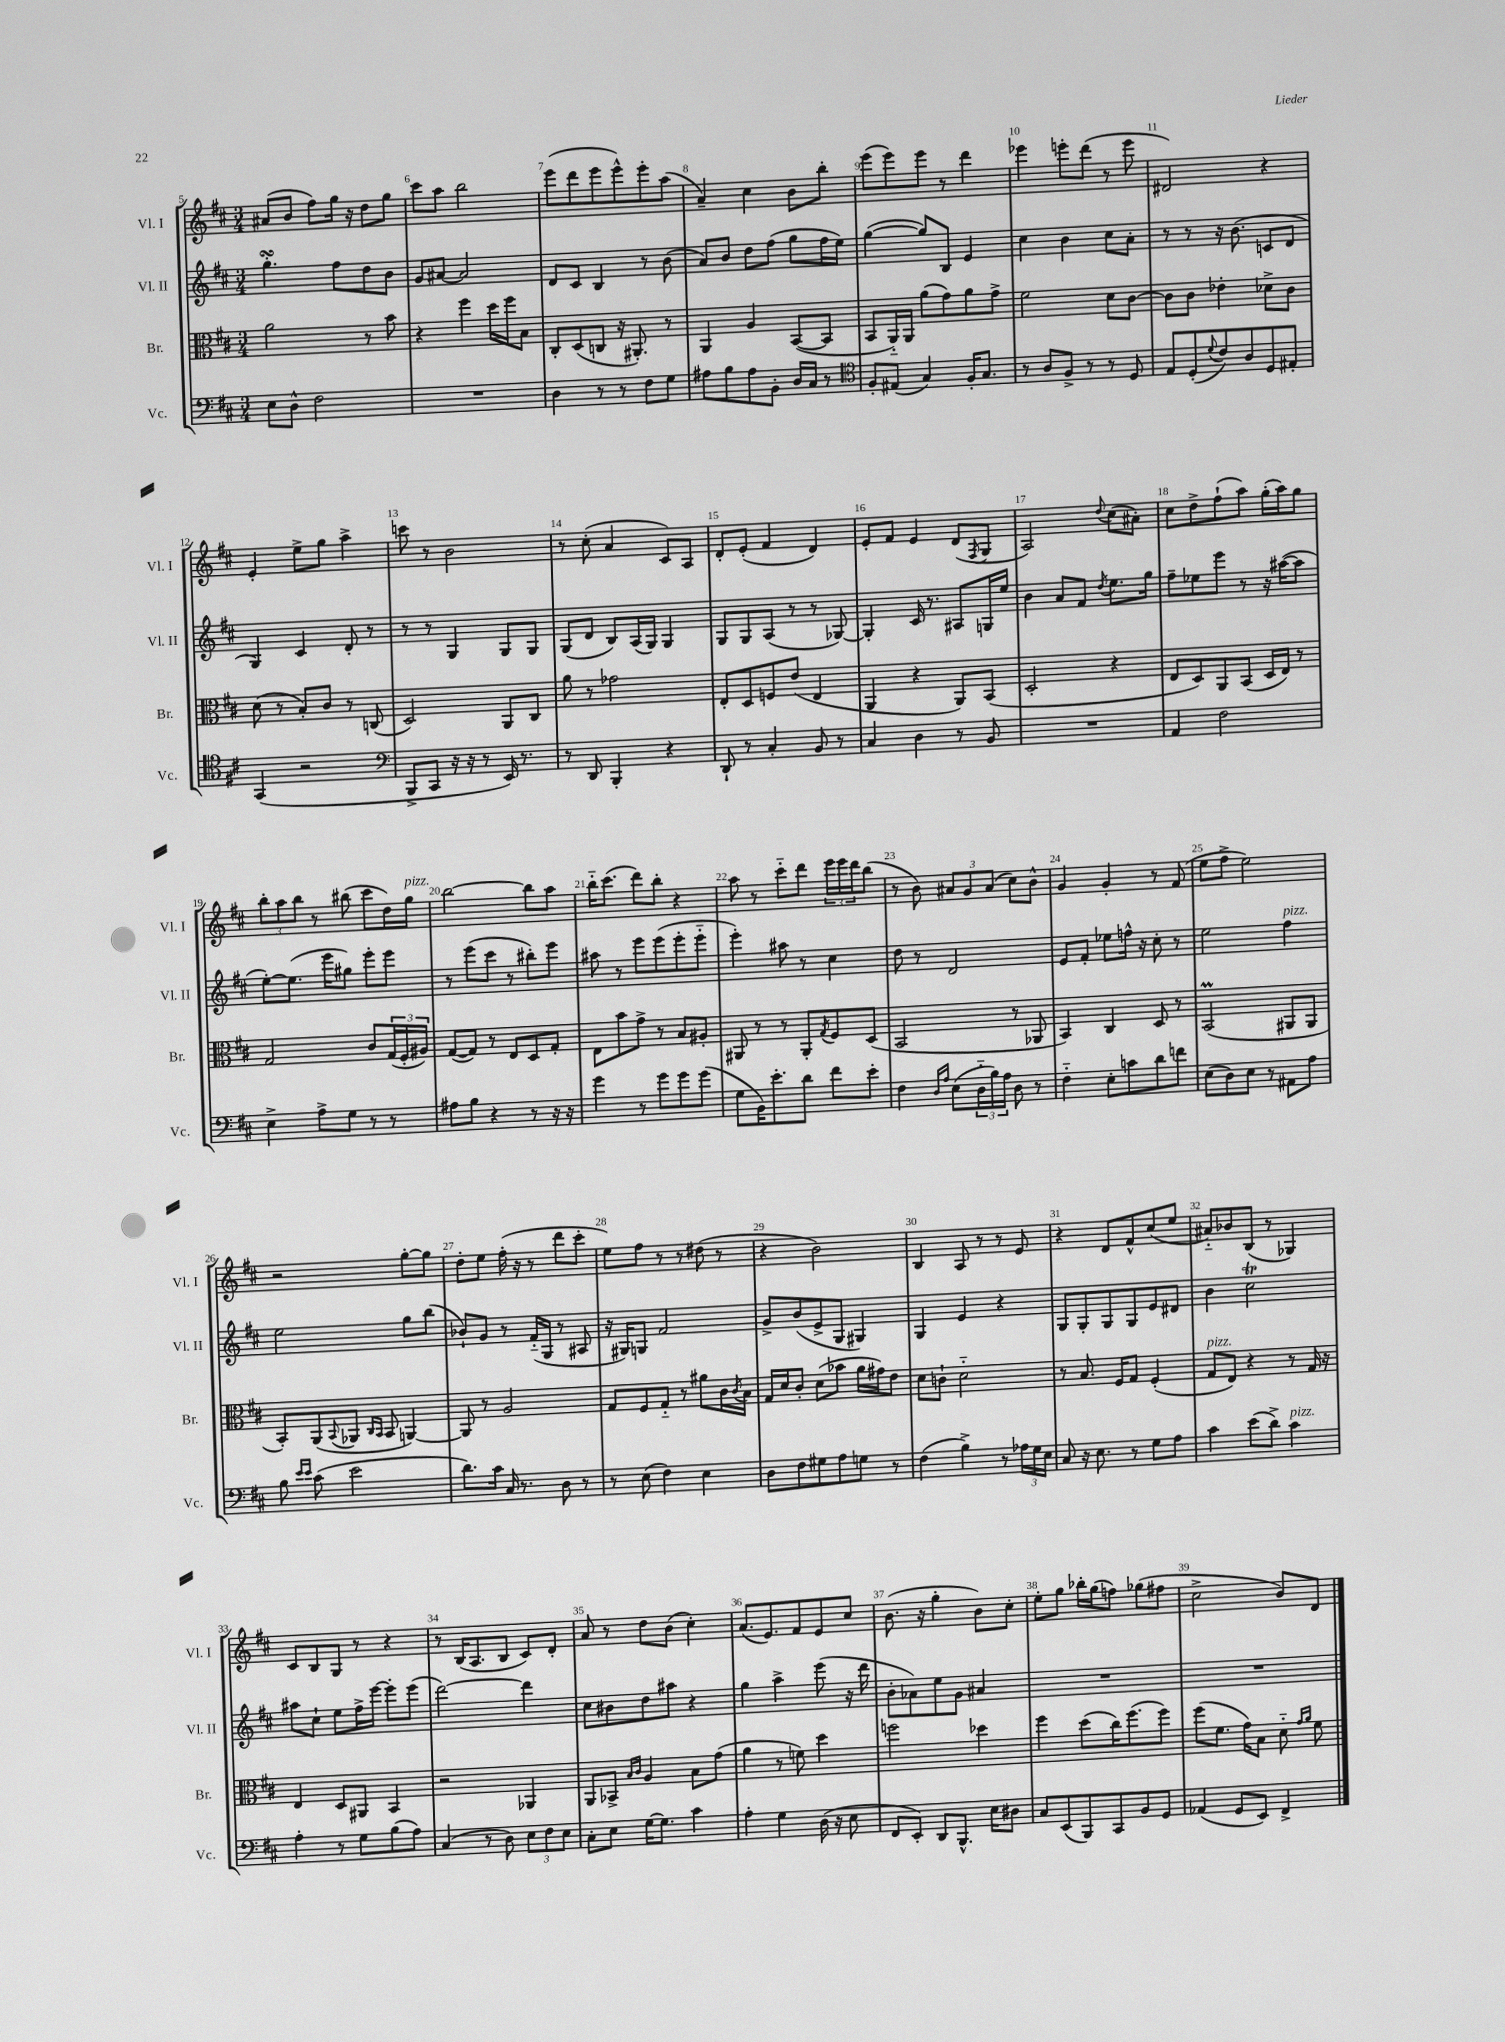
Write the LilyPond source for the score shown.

<<
\new StaffGroup <<
\new Staff = "s0" \with { instrumentName = "Vl. I" shortInstrumentName = "Vl. I" } {
    \clef treble \key d \major \numericTimeSignature \time 3/4
    ais'8( b'8 fis''8) g''16 r16 d''8 g''8 |
    cis'''8 a''8 b''2 |
    e'''8( d'''8 e'''8 e'''8-^) e'''8-. a''8( |
    a'4--) cis''4 b'8 b''8-. |
    e'''8( e'''8) e'''8 r8 d'''4 |
    ees'''4 e'''8-. d'''8( r8 e'''8 |
    dis'2) r4 |
    e'4-. e''8-> g''8 a''4-> |
    c'''8 r8 b'2 |
    r8 cis''8-.( a'4 cis'8) a8 |
    d'8-. e'8-.( fis'4 d'4) |
    e'8-. fis'8 e'4 d'8( \acciaccatura { fis8 } g8 |
    a2) \appoggiatura { d''8 } cis''8( ais'8-.) |
    cis''8 d''8-> fis''8-!( a''8) g''16-.( a''16) g''8 |
    \tuplet 3/2 { b''8-. a''8 b''8 } r8 bis''8( cis'''8 d''16) g''16^\markup { \italic "pizz." } |
    b''2~ b''8 a''8 |
    b''16-_ cis'''8.( d'''8) b''8-. r4 |
    a''8 r8 cis'''8-_ d'''8 \tuplet 3/2 { e'''16 e'''16 d'''16 } b''8( |
    r8 b'8) \tuplet 3/2 { ais'8 g'8 ais'8( } cis''8) b'8-^ |
    g'4 g'4-. r8 fis'8( |
    e''8 fis''8-> e''2) |
    r2 g''8~-. g''8 |
    d''8-. e''8 fis''16-.( r16 r8 d'''8 cis'''8-. |
    e''8) fis''8 r8 r8 dis''8( r8 |
    r4 b'2) |
    b4 a8 r8 r8 e'8 |
    r4 d'8 fis'8-^ cis''8( e''8 |
    ais'8-_) bes'8 b8( r8 ges4) |
    cis'8 b8 g8 r8 r4 |
    r8 b16( a8. b8 cis'8) d'8-. |
    a'8 r8 d''8 b'8( cis''4-.) |
    a'8.( e'8.) fis'8 e'8 cis''8 |
    b'8.( r16 g''4-. b'8) cis''8-. |
    e''8-. g''8 bes''16-. g''16( f''8) ges''8( fis''8 |
    cis''2-> b'8) d'8 \bar "|." |
}
\new Staff = "s1" \with { instrumentName = "Vl. II" shortInstrumentName = "Vl. II" } {
    \clef treble \key d \major \numericTimeSignature \time 3/4
    g''4.-.\turn fis''8 d''8 b'8 |
    g'8 ais'8~ ais'2 |
    d'8 cis'8 b4 r8 b'8( |
    a'8) b'8 d''8 fis''8( g''8 fis''16 e''16) |
    g''4~( g''8) b8 e'4 |
    cis''4 b'4 cis''8 a'8-. |
    r8 r8 r16 b'8.( c'8 d'8 |
    g4) cis'4 d'8-. r8 |
    r8 r8 g4 g8 g8 |
    g8( d'8 b8) a16( g16) g4 |
    g8 g8 a8( r8 r8 ges8~) |
    ges4-. cis'16 r8. ais8 g16 e''16 |
    b'4 a'8 fis'8 \acciaccatura { d''8 } e''8. g''16 |
    fis''8-- ees''8 e'''8 r8 r16 ais''16~( ais''8 |
    e''8~-.) e''8.( e'''16 gis''8) e'''8-. e'''8 |
    r8 e'''8( cis'''8 r8 bis''8-.) e'''8 |
    ais''8 r8 e'''8 e'''8( e'''8-. e'''8-_ |
    e'''4-.) ais''8 r8 cis''4 |
    d''8 r8 d'2 |
    e'8 fis'8-. ees''8 f''16-^ r16 cis''8-. r8 |
    e''2 fis''4^\markup { \italic "pizz." } |
    e''2 g''8 b''8( |
    bes'8-!) g'8 r8 fis'16-_( g16 r8 ais8 |
    r16 gis16) g8 fis'2 |
    g'8-> b'8( e'8-> g8 gis4) |
    g4 e'4 r4 |
    g8 g8-. g8 g8 e'8 dis'8 |
    b'4 cis''2\trill |
    ais''8 cis''8-! e''8 fis''16-> e'''16~ e'''8-. e'''8( |
    d'''2~) d'''4 |
    cis''8 bis'8 d''8 ais''8 r4 |
    g''4 a''4-> e'''8( r16 d'''16 |
    b'8-. aes'8) e''8 g'8 ais'4 |
    R2. |
    R2. \bar "|." |
}
\new Staff = "s2" \with { instrumentName = "Br." shortInstrumentName = "Br." } {
    \clef alto \key d \major \numericTimeSignature \time 3/4
    a'2 r8 b'8 |
    r4 fis''4 d''16 fis''16 b8 |
    cis8-. d8( c8 r16 ais,8.-.) r8 |
    a,4 a4 b,8~( b,8 |
    b,8 a,16-_) a,16 a'8( g'8) a'8 g'8-> |
    fis'2 d'8 cis'8~ |
    cis'8 cis'8 ees'4-. des'8-> cis'8 |
    d'8( r8 b8-.) cis'8 r8 c8( |
    d2) a,8 cis8 |
    a'8 r8 ges'2 |
    e8-. d8 f8 e'8( e4 |
    a,4 r4 a,8) b,8( |
    d2-. r4 |
    e8 d8) a,8 b,8( d16 e16) r8 |
    g2 cis'8 \tuplet 3/2 { g16( fis16-. ais16) } |
    g8~( g8) r8 e8 d8 g8-. |
    e8 b'8 g'8-> r8 b8 ais8-. |
    ais,8 r8 r8 ais,8-. \acciaccatura { g8 } fis8 d8( |
    b,2 r8 aes,8 |
    b,4) cis4 d8 r8 |
    b,2\prall( ais,8 ais,8 |
    b,8-.) a,8( \appoggiatura { b,8 } aes,8 \grace { cis16 b,16 } b,8 a,4~) |
    a,8 r8 a2 |
    g8 fis8 g8-_ r8 ais'8 cis'16 \acciaccatura { cis'8 } b16 |
    g16 d'16 cis'8-. d'8( bes'8 a'16 gis'16) e'8 |
    d'8 c'8-! d'2-_ |
    r8 b8. fis16 g8 fis4-.( |
    g8^\markup { \italic "pizz." } e8) r4 r8 g16 r16 |
    e4 d8 ais,8 b,4 |
    r2 aes,4 |
    a,8 bes,8-> \grace { b16 cis'16 } a4 b8 g'8( |
    a'4 r8 f'8) d''4 |
    f''2 des''4 |
    fis''4 d''8( cis''16) fis''8.( fis''8) |
    fis''8( fis'8. g'16) b8 d'8-_ \grace { g'16 a'16 } fis'8 \bar "|." |
}
\new Staff = "s3" \with { instrumentName = "Vc." shortInstrumentName = "Vc." } {
    \clef bass \key d \major \numericTimeSignature \time 3/4
    e8 d8-^ fis2 |
    R2. |
    d4 r8 r8 fis8 g8 |
    ais8 b8 ais8 b,8-. d16 cis16 r8 |
    \clef tenor fis8-. eis8( g4) fis16-. g8. |
    r8 a8 fis8-> r8 r8 d8 |
    e8 d8-.( \appoggiatura { d'8 } cis'8) a8 d8 eis8-. |
    g,4( r2 |
    \clef bass b,,8-> cis,8 r16 r16 r8 e,16) r8. |
    r8 d,8 b,,4-. r4 |
    d,8-! r8 cis4-. b,8 r8 |
    cis4 d4 r8 b,8 |
    R2. |
    a,4 fis2 |
    e4-> a8-> g8 r8 r8 |
    ais8 b8 r4 r8 r16 r16 |
    g'4 r8 g'8 g'8 g'8( |
    g8 b,16) e'8.-. d'8 fis'8 e'8-. |
    fis4 \grace { d16 a16 } e8( \tuplet 3/2 { d16-_ b16) a16 } d8 r8 |
    fis4-_ e8-. c'8 d'8 f'8 |
    e8( d8) e8 r8 ais,8 a8 |
    b8 \grace { e'16 e'16 } cis'8( e'2 |
    d'8.) cis'16 cis16 r8. d8 r8 |
    r8 e8( fis4) e4 |
    d8 fis8 gis8 a8 g8 r8 |
    fis4( b4->) r8 \tuplet 3/2 { aes16 g16 e16 } |
    cis8 r16 e8. r8 g8 a8 |
    cis'4 e'8( d'8->) cis'4^\markup { \italic "pizz." } |
    a4-. r8 g8 b8( a8) |
    cis4( r8 d8) \tuplet 3/2 { e8 fis8 e8 } |
    cis8-. e8 g16~ g8. cis'4 |
    a4-. g4 d16( r16 e8 |
    fis,8 e,8-.) d,8 b,,8.-^ e16 dis8 |
    cis8 e,8( b,,8) cis,8 b,8 g,8 |
    aes,4( g,8 e,8) fis,4-> \bar "|." |
}
>>
>>
\layout { \context { \Score currentBarNumber = #5 \override BarNumber.break-visibility = ##(#f #t #t) barNumberVisibility = #all-bar-numbers-visible } }
